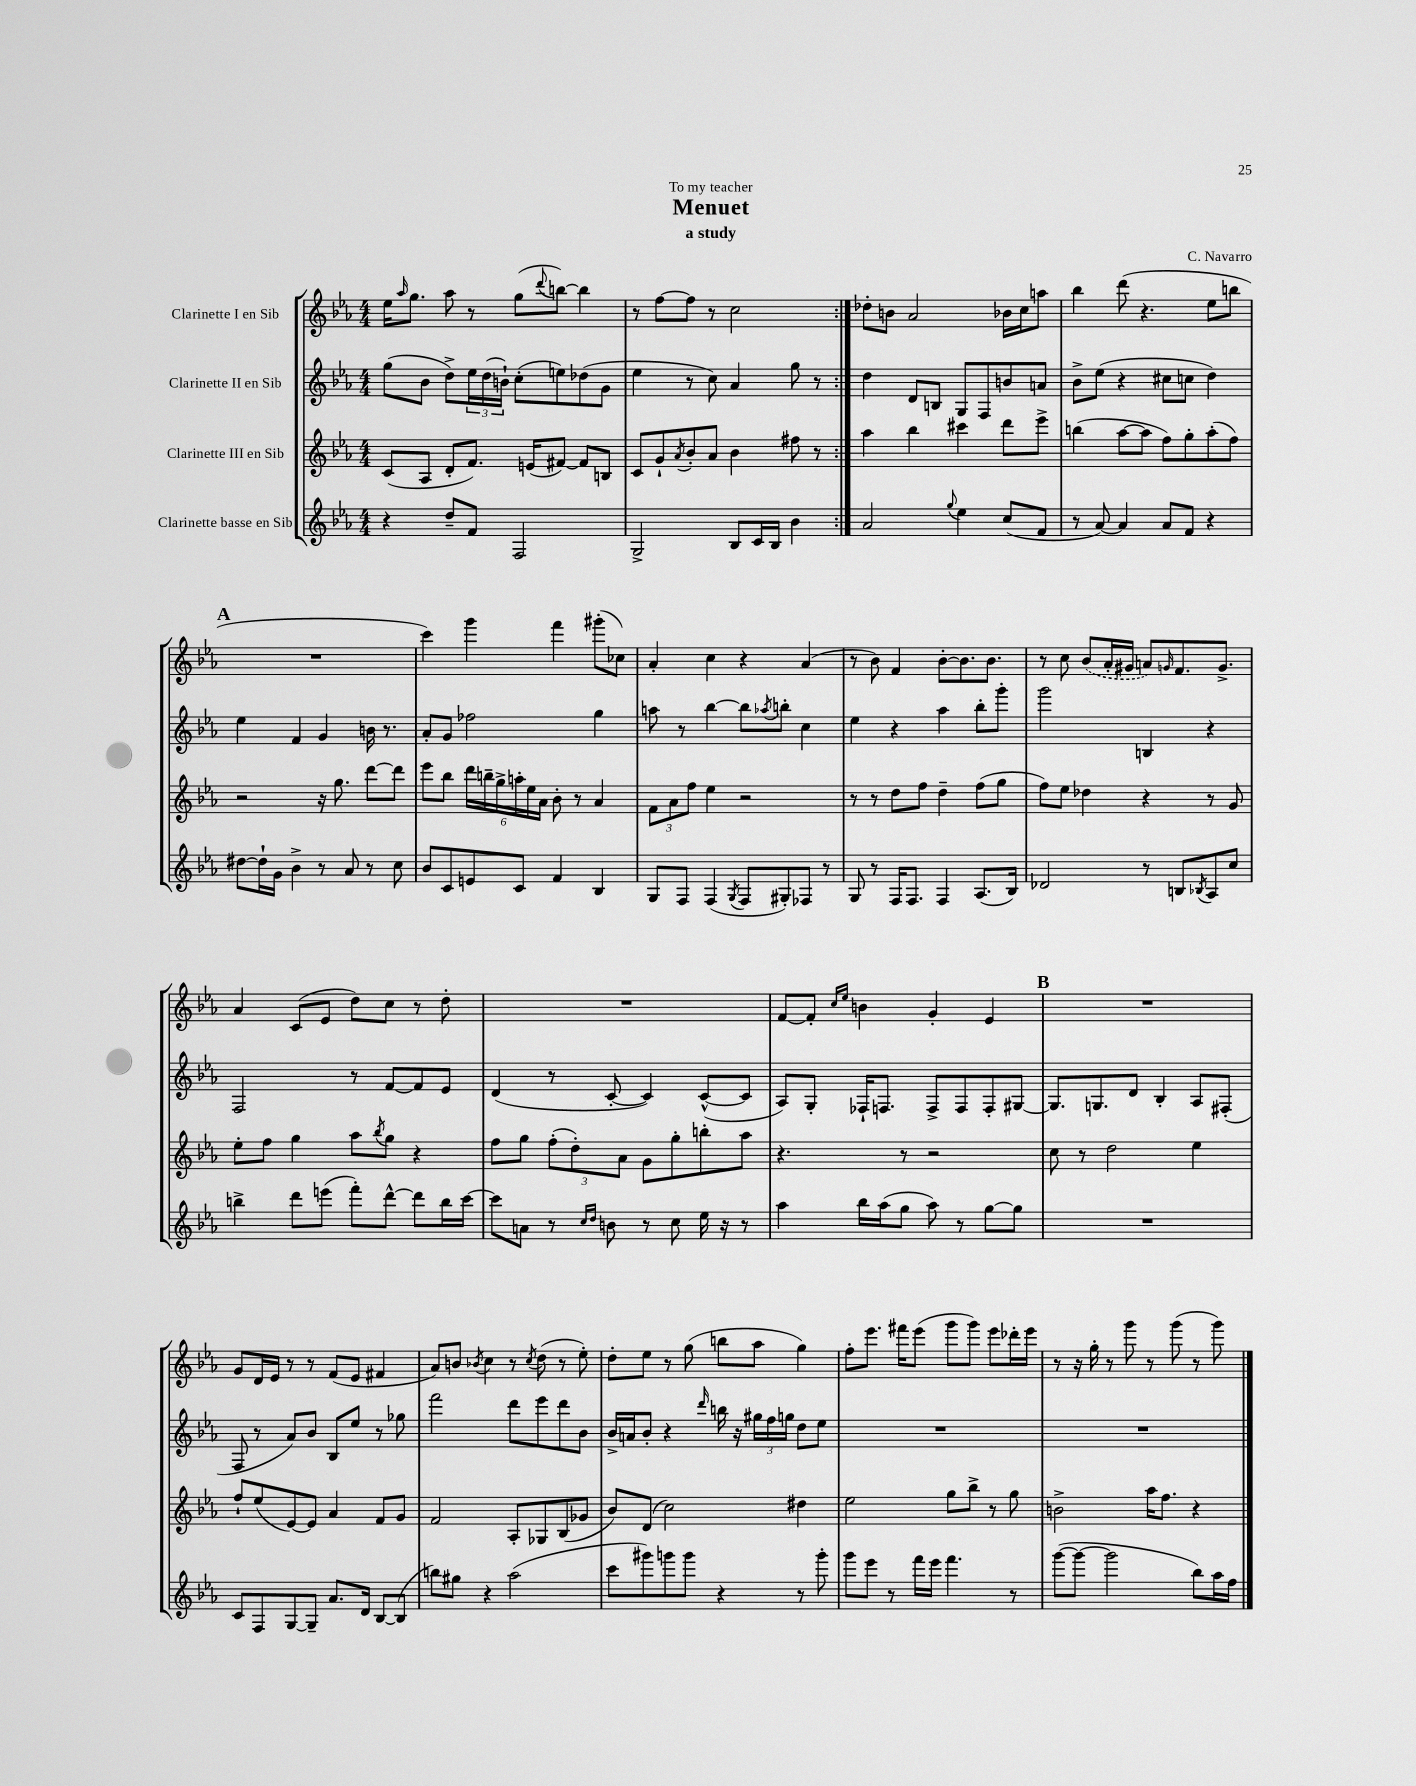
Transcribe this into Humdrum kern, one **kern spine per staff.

**kern	**kern	**kern	**kern
*staff4	*staff3	*staff2	*staff1
*clefG2	*clefG2	*clefG2	*clefG2
*k[b-e-a-]	*k[b-e-a-]	*k[b-e-a-]	*k[b-e-a-]
*M4/4	*M4/4	*M4/4	*M4/4
4r	(8c/L	(8gg\L	16ee-\LK
.	.	.	16qqaa-/
.	.	.	8.gg\J
.	8A-/J	8b-\J	.
8dd~/L	8d'/L	8dd^\L)	8aa-\
8f/J	8.f/J)	24ee-\L	8r
.	.	(24dd\	.
.	.	24b`\JJ)	.
2F/	.	(8cc'\L	(8gg\L
.	(16e/LK	.	.
.	.	.	8qqddd/
.	[8f#/J)	8ee\)	[8bb\J)
.	8f#/]L	(8dd-\	4bb\]
.	8B/J	8g\J	.
=	=	=	=
2G^/	8c/L	4ee-\	8r
.	8g`/	.	[8ff\L
.	8qa-/	.	.
.	8b-'/	8r	8ff\]J
.	8a-/J	8cc\)	8r
8B-/L	4b-\	4a-/	2cc\
16c/L	.	.	.
16B-/JJ	.	.	.
4b-\	8ff#\	8gg\	.
.	8r	8r	.
=:|!	=:|!	=:|!	=:|!
2a-/	4aa-\	4dd\	8dd-'\L
.	.	.	8b\J
.	4bb-\	8d/L	2a-/
.	.	8B/J	.
8qqgg/	.	.	.
4ee-\	4ccc#\	8G/L	.
.	.	8F/	.
(8cc/L	8ddd\L	8b/	16b-\LL
.	.	.	16cc\J
8f/J	8eee-^\J	8a/J	8aa\J
=	=	=	=
8r	(4bb\	8b-^\L	4bb-\
[8a-/)	.	(8ee-\J	.
4a-/]	[8aa-\L	4r	(8ddd\
.	8aa-\]J	.	4.r
8a-/L	8ff\L)	8cc#\L	.
8f/J	8gg'\	8cc\J	.
4r	(8aa-'\	4dd\)	8ee-\L
.	8ff\J)	.	8bb\J
=	=	=	=
[8dd#\L	2r	4ee-\	1r
16dd#`\]L	.	.	.
16g\JJ	.	.	.
4b-^\	.	4f/	.
8r	16r	4g/	.
.	8.gg\	.	.
8a-/	.	.	.
8r	[8ddd\L	16b\	.
.	.	8.r	.
8cc\	8ddd\]J	.	.
=	=	=	=
8b-/L	8eee-\L	8a-'/L	4ccc\)
8c/	8bb-\J	8g/J	.
8e/	24ddd\LL	2ff-\	4ggg\
.	24bb~\	.	.
.	24gg^\	.	.
8c/J	24aa'\	.	.
.	24ee-\	.	.
.	24a-\JJ	.	.
4f/	8b-'\	.	4fff\
.	8r	.	.
4B-/	4a-/	4gg\	(8ggg#'\L
.	.	.	8cc-\J)
=	=	=	=
8G/L	12f\L	8aa\	4a-'/
.	12a-\	.	.
8F/J	.	8r	.
.	12ff\J	.	.
(4F/	4ee-\	[4bb-\	4cc\
8qG/	.	.	.
8F/L	2r	8bb-\]L	4r
.	.	8qaa-/	.
8G#'/)	.	8bb'\J	.
8F-/J	.	4cc\	(4a-/
8r	.	.	.
=	=	=	=
8G/	8r	4ee-\	8r
8r	8r	.	8b-\)
16F/LK	8dd\L	4r	4f/
8.F/J	.	.	.
.	8ff\J	.	.
4F/	4dd~\	4aa-\	[8b-'\L
.	.	.	8.b-\]
(8.A-/L	(8ff\L	8bb-'\L	.
.	.	.	8.b-\J
.	8gg\J	8ggg'\J	.
16B-/Jk)	.	.	.
=	=	=	=
2d-/	8ff\L)	2ggg\	8r
.	8ee-\J	.	8cc\
.	4dd-\	.	(8b-/L
.	.	.	16a-'/L
.	.	.	16g#/JJ
8r	4r	4B/	8a/L)
.	.	.	16qqg/
8B/L	.	.	8.f/
8qB-/	.	.	.
8A-/	8r	4r	.
.	.	.	8.g^/J
8cc/J	8g/	.	.
=	=	=	=
4bb^\	8ee-'\L	2F/	4a-/
.	8ff\J	.	.
8ddd\L	4gg\	.	(8c/L
(8eee\J	.	.	8e-/J
8fff'\L)	8aa-\L	8r	8dd\L)
.	8qbb-/	.	.
[8ddd^^\J	8gg\J	[8f/L	8cc\J
8ddd\]L	4r	8f/]	8r
16bb\L	.	8e-/J	8dd'\
[16ccc\JJ	.	.	.
=	=	=	=
8ccc\]L	8ff\L	(4d/	1r
8a\J	8gg\J	.	.
8r	(12ff'\L	8r	.
.	12dd'\)	.	.
16qqcc/LL	.	.	.
16qqdd/JJ	.	.	.
8b\	.	[8c'/	.
.	12a-\J	.	.
8r	8g\L	4c/])	.
8cc\	8gg'\	.	.
16ee-\	8bb'\	([8c^^/L	.
16r	.	.	.
8r	8aa-\J	8c/]J	.
=	=	=	=
4aa-\	4.r	8A-/L)	[8f/L
.	.	8G'/J	8f'/]J
.	.	.	16qqcc/LL
.	.	.	16qqee-/JJ
16bb-\LL	.	16F-`/LK	4b\
(16aa-\J	.	8.F/J	.
8gg\J	8r	.	.
8aa-\)	2r	8F^/L	4g'/
8r	.	8F/	.
[8gg\L	.	8F'/	4e-/
8gg\]J	.	[8G#/J	.
=	=	=	=
1r	8cc\	8.G#/]L	1r
.	8r	.	.
.	.	8.G/	.
.	2dd\	.	.
.	.	8d/J	.
.	.	4B-'/	.
.	4ee-\	8A-/L	.
.	.	(8F#'/J	.
=	=	=	=
8c/L	8ff`/L	8F/	8g/L
8F/	(8ee-/	8r	16d/L
.	.	.	16e-/JJ
[8G/	[8e-/)	8a-/L)	8r
8G~/]J	8e-/]J	8b-/J	8r
8.a-/L	4a-/	8B-/L	(8f/L
.	.	8ee-/J	8e-/J
16d/Jk	.	.	.
[8B-/L	8f/L	8r	4f#/
(8B-/]J	8g/J	8gg-\	.
=	=	=	=
8bb\L)	2f/	2fff\	8a-/L)
8gg#\J	.	.	8b/J
.	.	.	8qb-/
4r	.	.	4cc\
(2aa-\	8A-'/L	8ddd\L	8r
.	.	.	8qcc/
.	8G-/	8eee-\	(8dd\
.	(8B-/	8ddd\	8r
.	8g-/J	8b-\J	8ee-'\)
=	=	=	=
8ccc\L	8b-/L)	16b-^/LL	8dd'\L
.	.	16a/J	.
8ggg#\)	(8d/J	8b-'/J	8ee-\J
8ggg\	2cc\)	4r	8r
8ggg\J	.	.	(8gg\
.	.	16qqddd/	.
4r	.	16bb\	8bb\L
.	.	16r	.
.	.	24gg#\LL	8aa-\J
.	.	24ff\	.
.	.	24gg\JJ	.
8r	4dd#\	8dd\L	4gg\)
8ggg'\	.	8ee-\J	.
=	=	=	=
8ggg\L	2ee-\	1r	8ff'\L
8eee-\J	.	.	8.eee-\J
8r	.	.	.
.	.	.	16fff#\LK
16fff\LL	.	.	(8eee-\J
16eee-\JJ	.	.	.
4.fff\	8gg\L	.	8ggg\L
.	8bb-^\J	.	8ggg\J)
.	8r	.	8eee-\L
8r	8gg\	.	16ddd-'\L
.	.	.	16eee-\JJ
=	=	=	=
([8ggg\L	2b^\	1r	8r
8ggg\_J	.	.	16r
.	.	.	16gg'\
2ggg\]	.	.	8r
.	.	.	8ggg\
.	16aa-\LK	.	8r
.	8.ff\J	.	.
.	.	.	(8ggg\
8bb-\L)	4r	.	8r
16aa-\L	.	.	8ggg\)
16ff\JJ	.	.	.
==	==	==	==
*-	*-	*-	*-
